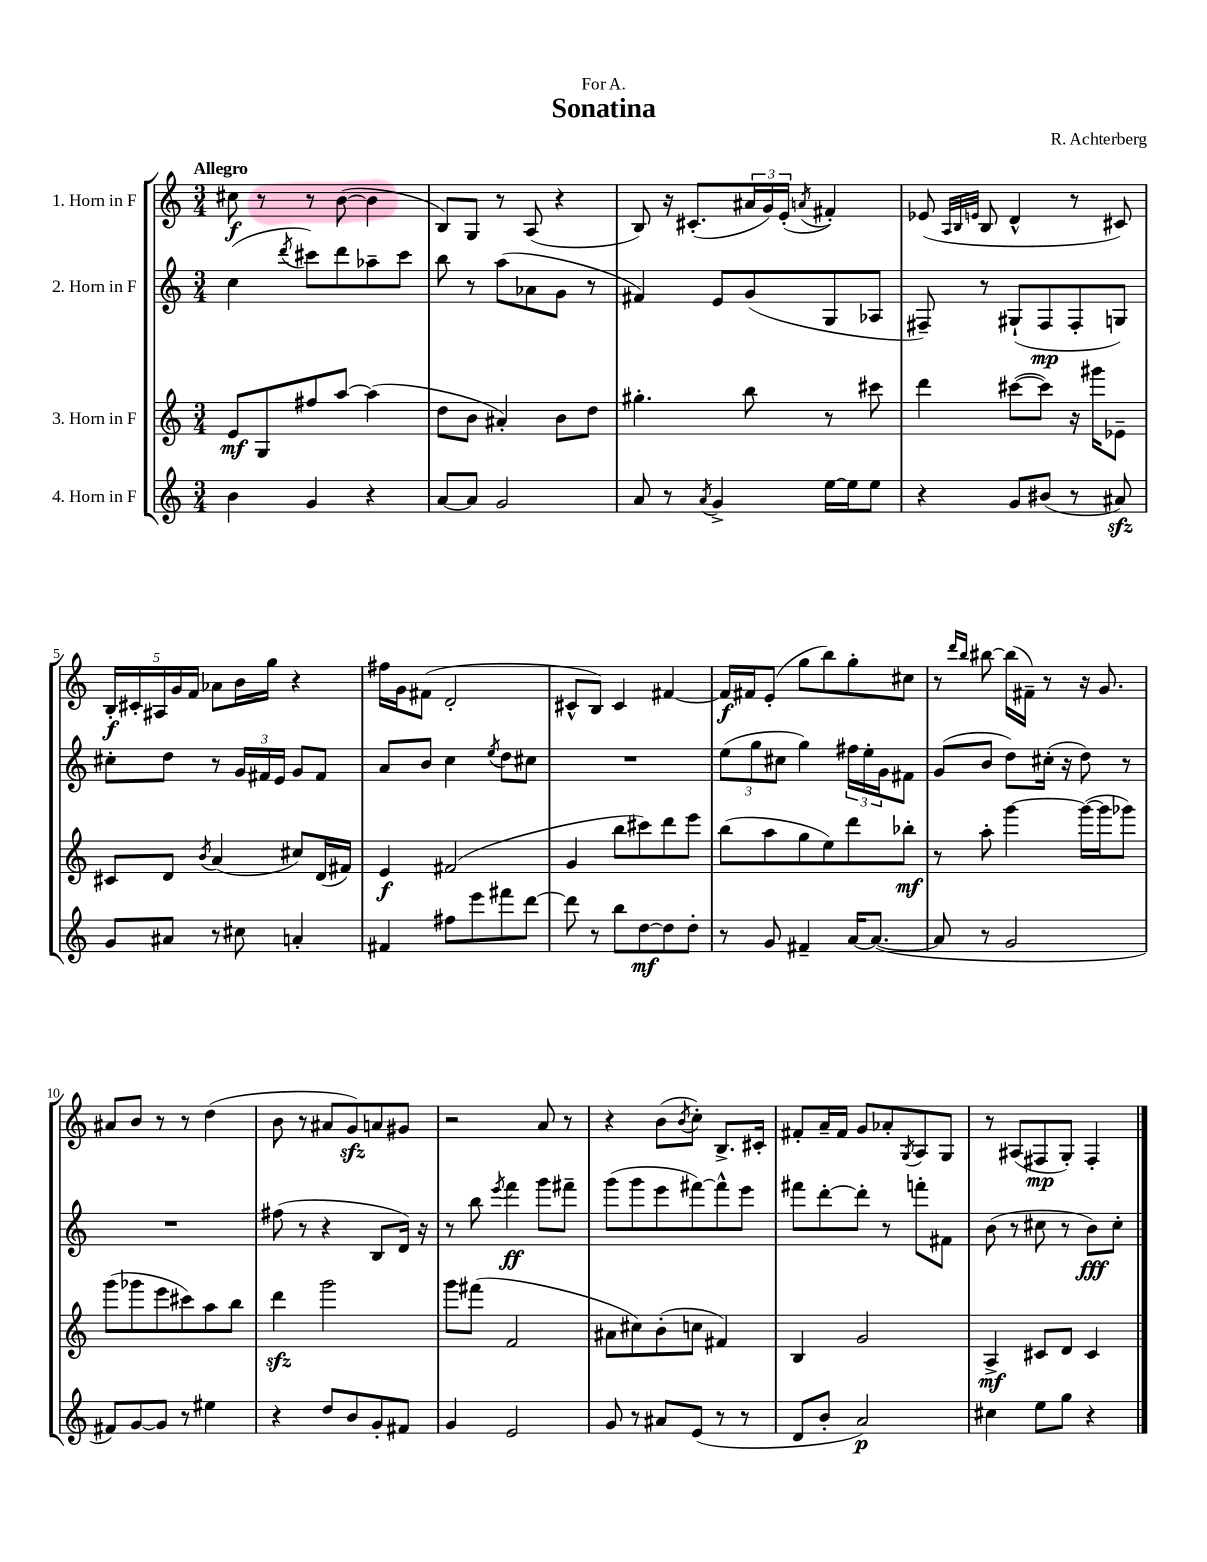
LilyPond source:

\header { title = "Sonatina" composer = "R. Achterberg" dedication = "For A." }
<<
\new StaffGroup <<
\new Staff = "s0" \with { instrumentName = "1. Horn in F" } {
    \clef treble \key c \major \numericTimeSignature \time 3/4 \tempo "Allegro"
    cis''8\f r8 r8 b'8~( b'4 |
    b8) g8 r8 a8( r4 |
    b8) r16 cis'8.-.( \tuplet 3/2 { ais'16 g'16) e'16-.( } \acciaccatura { a'8 } fis'4-.) |
    ees'8( \grace { a32 b32 e'32 } b8 d'4-^ r8 cis'8) |
    \tuplet 5/4 { b16-.\f cis'16-. ais16 g'16 f'16 } aes'8 b'16 g''16 r4 |
    fis''16 g'16 fis'8( d'2-. |
    cis'8-^ b8) cis'4 fis'4~ |
    fis'16\f fis'16 e'8-.( g''8 b''8) g''8-. cis''8 |
    r8 \grace { d'''16 b''16 } bis''8~ bis''16( fis'16--) r8 r16 g'8. |
    ais'8 b'8 r8 r8 d''4( |
    b'8 r8 ais'8 g'8\sfz) a'8 gis'8 |
    r2 a'8 r8 |
    r4 b'8( \acciaccatura { b'8 } c''8-.) b8.-> cis'16-. |
    fis'8-. a'16-- fis'16 g'8 aes'8-. \acciaccatura { g8 } a8 g8 |
    r8 ais8( fis8\mp g8-.) fis4-. \bar "|." |
}
\new Staff = "s1" \with { instrumentName = "2. Horn in F" } {
    \clef treble \key c \major \numericTimeSignature \time 3/4
    c''4( \acciaccatura { d'''8 } cis'''8) d'''8 aes''8-- cis'''8 |
    b''8 r8 a''8( aes'8 g'8 r8 |
    fis'4) e'8 g'8( g8 aes8 |
    fis8--) r8 gis8-!( fis8\mp fis8-. g8) |
    cis''8-. d''8 r8 \tuplet 3/2 { g'16 fis'16 e'16 } g'8 fis'8 |
    a'8 b'8 c''4 \acciaccatura { e''8 } d''8 cis''8 |
    R2. |
    \tuplet 3/2 { e''8( g''8 cis''8 } g''4) \tuplet 3/2 { fis''16 e''16-. g'16 } fis'8 |
    g'8( b'8 d''8) cis''16-.( r16 d''8) r8 |
    R2. |
    fis''8( r8 r4 b8 d'16) r16 |
    r8 b''8 \acciaccatura { e'''8 } f'''4\ff g'''8 fis'''8-- |
    g'''8( g'''8 e'''8 fis'''8~) fis'''8-^ e'''8 |
    fis'''8 d'''8~-. d'''8-. r8 f'''8-. fis'8 |
    b'8( r8 cis''8 r8 b'8\fff) cis''8-. \bar "|." |
}
\new Staff = "s2" \with { instrumentName = "3. Horn in F" } {
    \clef treble \key c \major \numericTimeSignature \time 3/4
    e'8\mf g8 fis''8 a''8~ a''4( |
    d''8 b'8 ais'4-.) b'8 d''8 |
    gis''4.-. b''8 r8 cis'''8 |
    d'''4 cis'''8~( cis'''8) r16 gis'''16 ees'8-- |
    cis'8 d'8 \acciaccatura { b'8 } a'4( cis''8) d'16( fis'16) |
    e'4\f fis'2( |
    g'4 b''8 cis'''8) d'''8 e'''8 |
    b''8( a''8 g''8 e''8) d'''8 bes''8-.\mf |
    r8 a''8-. g'''4~ g'''16~( g'''16 ges'''8) |
    g'''8( ges'''8 e'''8 cis'''8) a''8 b''8 |
    d'''4\sfz g'''2 |
    g'''8 fis'''8( f'2 |
    ais'8 cis''8) b'8-.( c''8 fis'4) |
    b4 g'2 |
    a4->\mf cis'8 d'8 cis'4 \bar "|." |
}
\new Staff = "s3" \with { instrumentName = "4. Horn in F" } {
    \clef treble \key c \major \numericTimeSignature \time 3/4
    b'4 g'4 r4 |
    a'8~ a'8 g'2 |
    a'8 r8 \acciaccatura { a'8 } g'4-> e''16~ e''16 e''8 |
    r4 g'8 bis'8( r8 ais'8\sfz) |
    g'8 ais'8 r8 cis''8 a'4-. |
    fis'4 fis''8 e'''8 fis'''8 d'''8~ |
    d'''8 r8 b''8 d''8~\mf d''8 d''8-. |
    r8 g'8 fis'4-- a'16~ a'8.~( |
    a'8 r8 g'2 |
    fis'8) g'8~ g'8 r8 eis''4 |
    r4 d''8 b'8 g'8-. fis'8 |
    g'4 e'2 |
    g'8 r8 ais'8 e'8( r8 r8 |
    d'8 b'8-. a'2\p) |
    cis''4 e''8 g''8 r4 \bar "|." |
}
>>
>>
